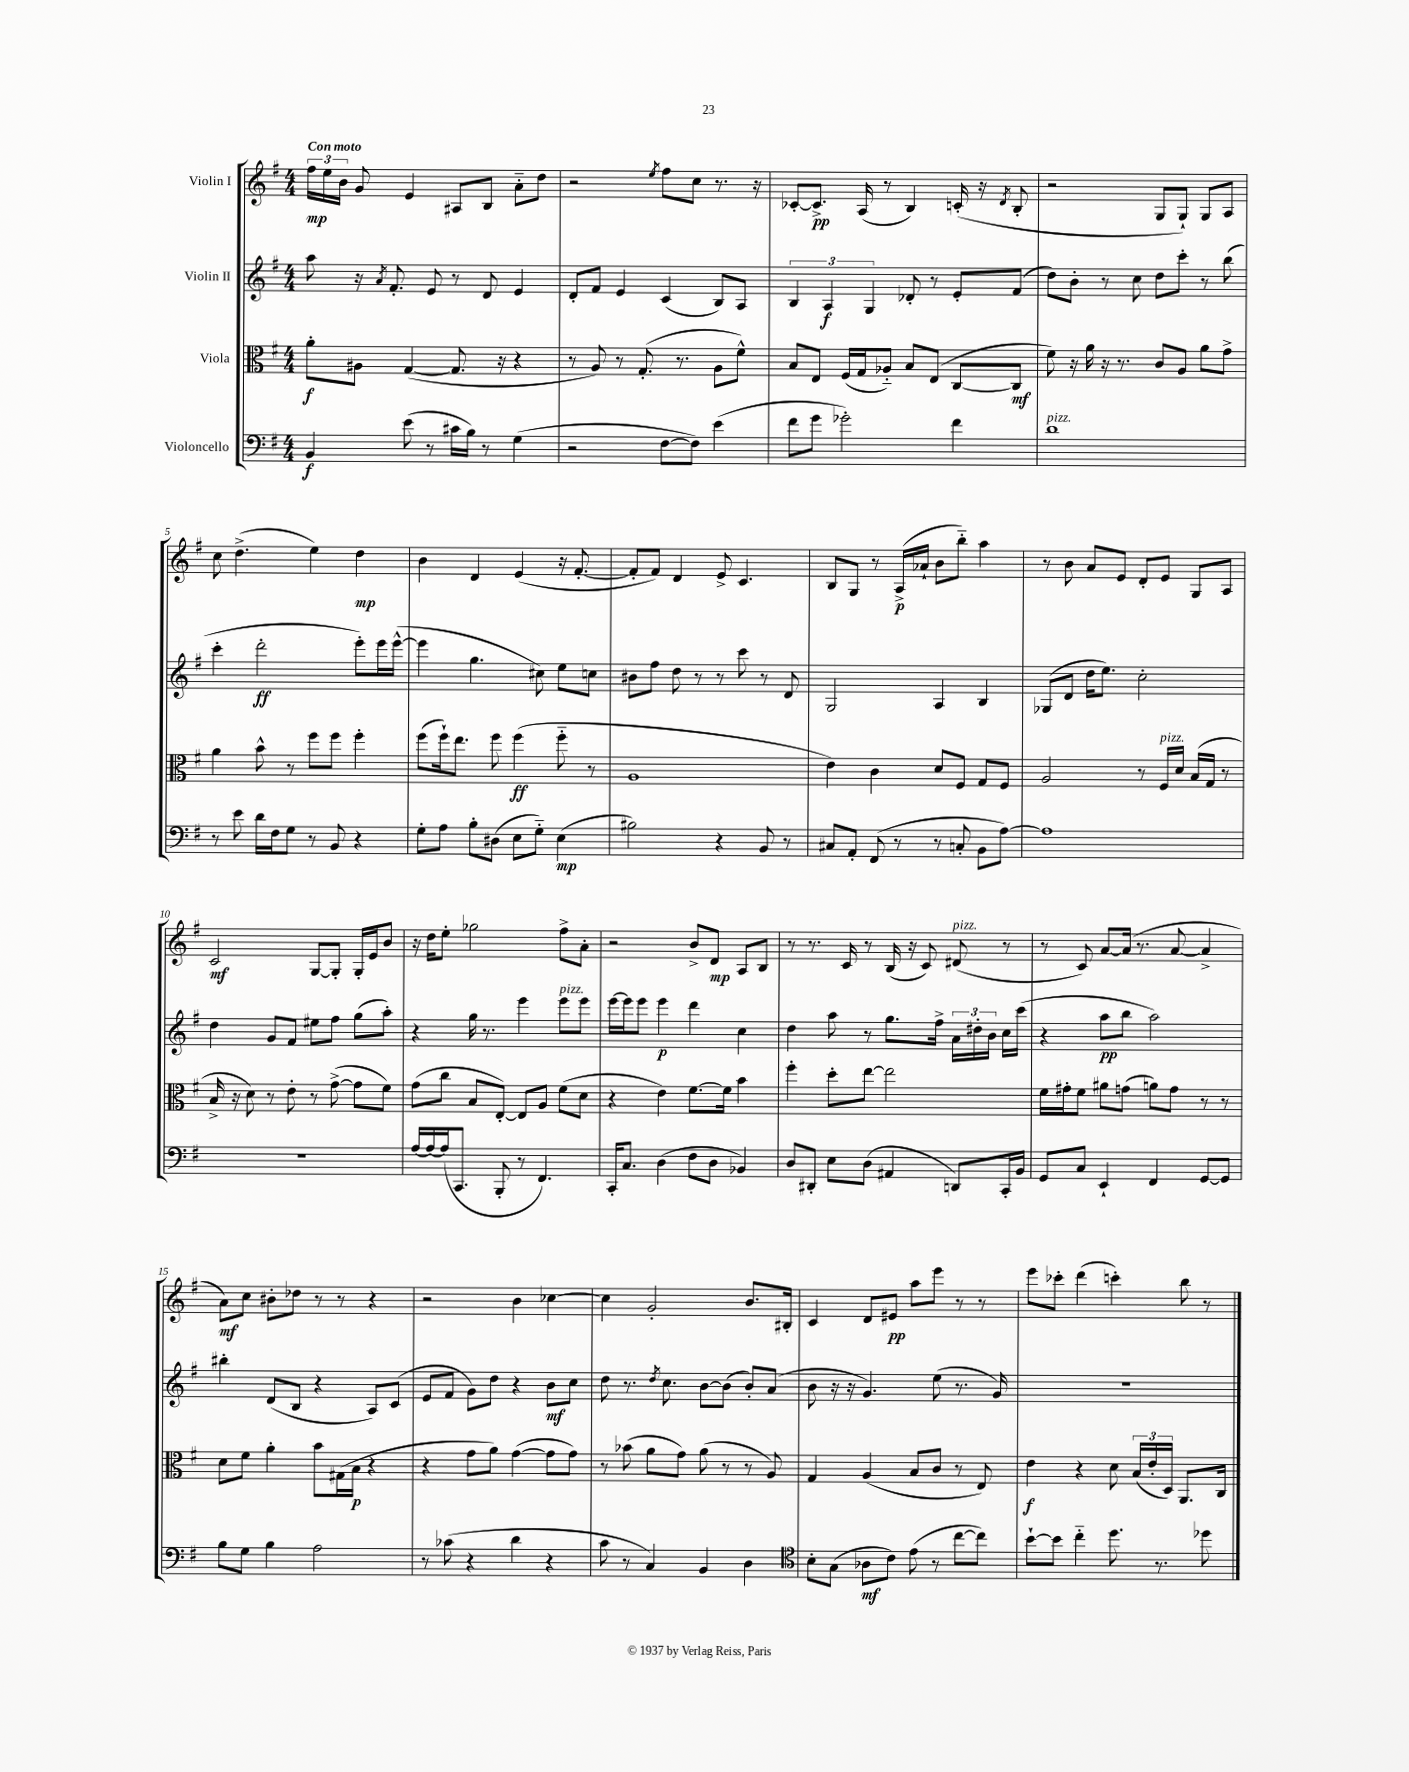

**kern	**kern	**kern	**kern
*staff4	*staff3	*staff2	*staff1
*clefF4	*clefC3	*clefG2	*clefG2
*k[f#]	*k[f#]	*k[f#]	*k[f#]
*M4/4	*M4/4	*M4/4	*M4/4
4BB	8a'	8aa	24ff#
.	.	.	24ee
.	.	.	24b
.	8A#	16r	8g
.	.	8qa	.
.	.	8.f#'	.
(8e	([4G	.	4e
8r	.	8e	.
16c#	8.G]	8r	8A#
16B)	.	.	.
8r	.	8d	8B
.	16r	.	.
(4G	4r	4e	8a'~
.	.	.	8dd
=	=	=	=
2r	8r	8d'	2r
.	8A)	8f#	.
.	8r	4e	.
.	(8.G'	.	.
.	.	.	8qee
[8F#	.	(4c	8ff#
.	8.r	.	.
8F#])	.	.	8cc
(4e	8A	8B)	8.r
.	8f#^^)	8A	.
.	.	.	16r
=	=	=	=
8f#	8B	6B	[8c-'
8g	8E	.	8.c-^]
.	.	6A	.
2g-')	(16F#	.	.
.	16G	.	(16A
.	.	6G	.
.	8A-'~)	.	8r
.	8B	8d-'	4B)
.	(8E	8r	.
4f#	[8C	8e'	(16c'
.	.	.	16r
.	.	.	8qd
.	8C]	(8f#	8B'
=	=	=	=
1d	8f#)	8dd)	2r
.	16r	8b'	.
.	16a	.	.
.	16r	8r	.
.	8.r	.	.
.	.	8cc	.
.	8c	8dd	8G
.	8A	8ccc'	8G`)
.	8a	8r	8G
.	8g^	(8bb	8A
=	=	=	=
8r	4a	4ccc'	8cc
8e	.	.	(4.dd^
16d	8b^^	2ddd'	.
16F#	.	.	.
8G	8r	.	.
8r	8ff#	.	4ee)
8BB	8ff#	.	.
4r	4ff#'	8eee')	4dd
.	.	16eee	.
.	.	([16eee^^	.
=	=	=	=
8G'	(8ff#	4eee]	4b
8A	16ff#`)	.	.
.	8.ee	.	.
8B'	.	4.gg	4d
(8D#	8ff#	.	.
8E	(4ff#	.	(4e
8G'~)	.	8cc#)	.
(4E	8ff#'~	8ee	16r
.	.	.	[8.f#'
.	8r	8cc	.
=	=	=	=
2B#)	1A	8b#	8f#']
.	.	8ff#	8f#)
.	.	8dd	4d
.	.	8r	.
4r	.	8r	8e^
.	.	8ccc	4.c
8BB	.	8r	.
8r	.	8d	.
=	=	=	=
8C#	4e)	2G	8B
8AA'	.	.	8G
(8FF#	4c	.	8r
8r	.	.	(16A^
.	.	.	16a-`
8r	8d	4A	8b
8C'	8F#	.	8bb'~)
8BB	8G	4B	4aa
[8A)	8F#	.	.
=	=	=	=
1A]	2A	(8G-	8r
.	.	8d	8b
.	.	16dd	8a
.	.	8.ee)	.
.	.	.	8e
.	8r	2cc'	8d'
.	16F#	.	8e
.	16d	.	.
.	(16B	.	8G
.	16G	.	.
.	8r	.	8A
=	=	=	=
1r	16B^	4dd	2c
.	16r	.	.
.	8d)	.	.
.	8r	8g	.
.	8e'	8f#	.
.	8r	8ee#	[8G
.	([8g^	8ff#	8G']
.	8g]	(8gg	16G'
.	.	.	16e
.	8f#)	8aa')	8b
=	=	=	=
[16A	(8g	4r	16r
16A_	.	.	16dd
(16A]	8cc	.	8ee'
8.CC	.	.	.
.	8B	16gg	2gg-
.	.	8.r	.
8BBB'	[8E')	.	.
8r	8E]	4eee	.
4.FF#)	8A	.	.
.	(8f#	8eee	8ff#^
.	8d	8eee	8a'
=	=	=	=
16CC'	4r	[16eee	2r
8.C	.	16eee]	.
.	.	8eee	.
(4D	4e)	4eee	.
8F#	[8.f#	4ddd	8b^
8D	.	.	8d
.	16f#]	.	.
4BB-)	4b	4cc	8A
.	.	.	8B
=	=	=	=
8D	4ff#'	4dd	8r
8DD#'	.	.	8.r
8E	8dd'	8aa	.
.	.	.	16c
(8D	[8ee	8r	8r
4AA#	2ee]	8.gg	(16B
.	.	.	16r
.	.	.	8c)
.	.	16ff#^	.
8DD)	.	24a	(8d#
.	.	24dd#'	.
.	.	24b	.
16CC'	.	16cc	8r
16BB	.	(16ccc	.
=	=	=	=
8GG	16f#	4r	8r
.	16g#'	.	.
8C	8f#	.	8c)
4EE`	8a#	8aa	[8a
.	(8g	8bb	(16a]
.	.	.	8.r
4FF#	8a)	2aa)	.
.	8g	.	[8a
[8GG	8r	.	4a^]
8GG]	8r	.	.
=	=	=	=
8B	8d	4bb#'	8a)
8G	8f#	.	8cc
4B	4a'	(8d	8b#'
.	.	8B	8dd-
2A	8b	4r	8r
.	(16G#	.	8r
.	16B	.	.
.	4r	8A)	4r
.	.	(8c	.
=	=	=	=
8r	4r	8e	2r
(8c-	.	8f#	.
4r	8g	8g)	.
.	8a)	8dd	.
4d	([4g	4r	4b
4r	8g]	8b	[4cc-
.	8g)	8cc	.
=	=	=	=
8c	8r	8dd	4cc-]
8r	(8b-	8.r	.
4C)	8a	.	2g'
.	.	8qdd	.
.	.	8.cc	.
.	8g)	.	.
4BB	(8a	[8b	.
.	8r	(8b]	.
4D	8r	8b')	8.b
.	8A)	(8a	.
.	.	.	16B#'
=	=	=	=
*clefC4	*	*	*
8B'	4G	8b	4c
(8G	.	16r	.
.	.	16r	.
8A-	(4A	4.g)	8d
8c)	.	.	8e#
(8e	8B	.	8aa
8r	8c	(8ee	8eee
[8cc	8r	8.r	8r
8cc])	8E)	.	8r
.	.	16g)	.
=	=	=	=
[8b`	4e	1r	8eee
8b]	.	.	8ccc-'
4cc'~	4r	.	(4ddd
8.dd	8d	.	4ccc')
.	(24B	.	.
.	24e'	.	.
8.r	.	.	.
.	24D)	.	.
.	8.AA	.	8bb
8dd-	.	.	8r
.	16C	.	.
==	==	==	==
*-	*-	*-	*-
